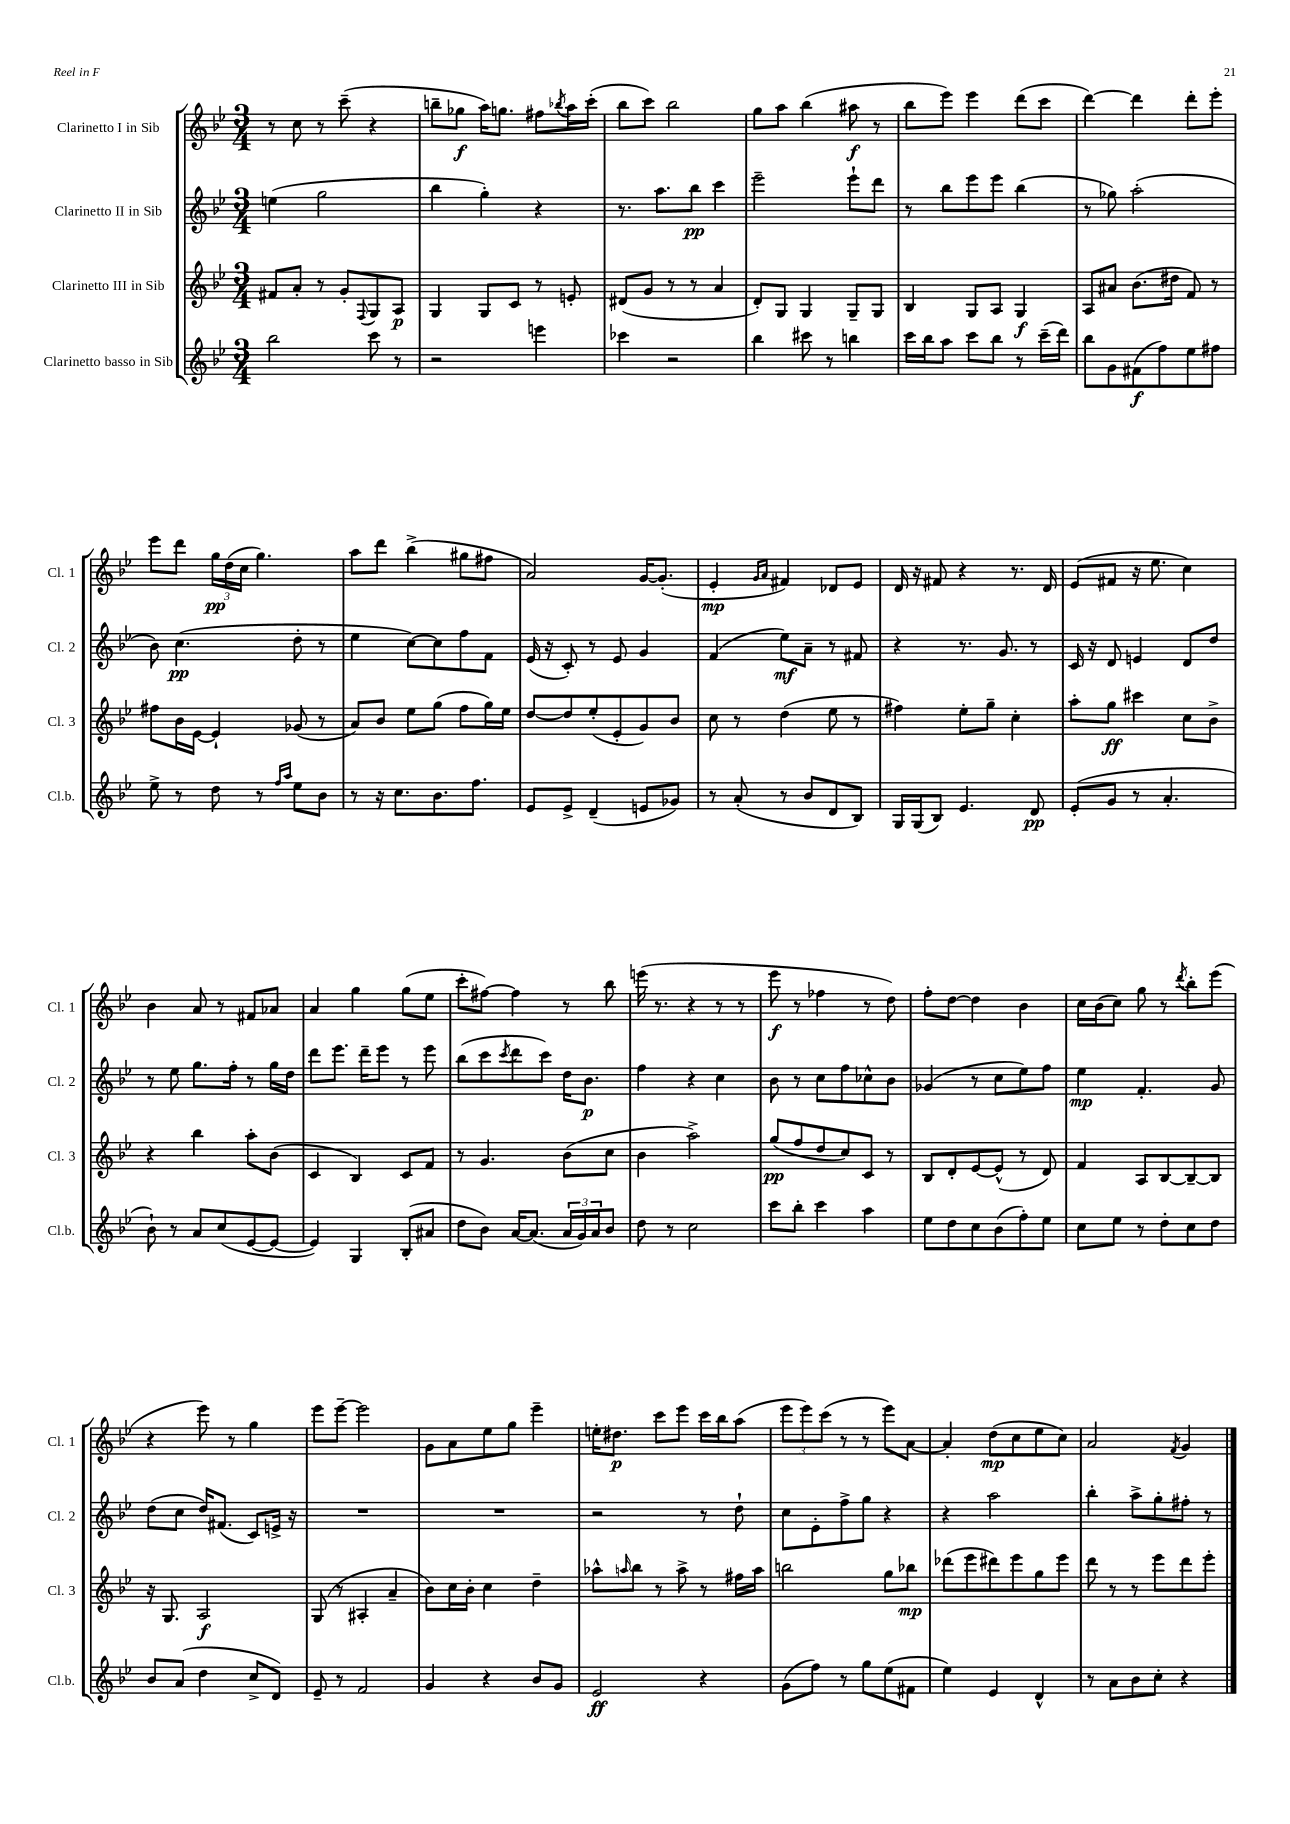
<<
\new StaffGroup <<
\new Staff = "s0" \with { instrumentName = "Clarinetto I in Sib" shortInstrumentName = "Cl. 1" } {
    \clef treble \key bes \major \numericTimeSignature \time 3/4
    r8 c''8 r8 c'''8--( r4 |
    b''8-- ges''8\f a''16) g''8. fis''8 \acciaccatura { bes''8 } a''16 c'''16-.( |
    bes''8 c'''8) bes''2 |
    g''8 a''8 bes''4( ais''8\f r8 |
    bes''8 ees'''8) ees'''4 d'''8( c'''8 |
    d'''4~) d'''4 d'''8-. ees'''8-. |
    ees'''8 d'''8 \tuplet 3/2 { g''16\pp d''16( c''16 } g''4.) |
    a''8 d'''8 bes''4->( gis''8 fis''8 |
    a'2) g'16~ g'8.-.( |
    ees'4-.\mp \grace { g'16 a'16 } fis'4) des'8 ees'8 |
    d'16 r16 fis'8 r4 r8. d'16 |
    ees'8( fis'8 r16 ees''8. c''4) |
    bes'4 a'8 r8 fis'8 aes'8 |
    a'4 g''4 g''8( ees''8 |
    c'''8-. fis''8~) fis''4 r8 bes''8 |
    e'''16( r8. r4 r8 r8 |
    ees'''8\f r8 fes''4 r8 d''8) |
    f''8-. d''8~ d''4 bes'4 |
    c''16 bes'16( c''8) g''8 r8 \acciaccatura { d'''8 } bes''8-. ees'''8( |
    r4 ees'''8) r8 g''4 |
    ees'''8 ees'''8~-- ees'''2 |
    g'8 a'8 ees''8 g''8 ees'''4-- |
    e''16-. dis''8.\p c'''8 ees'''8 c'''16 bes''16 a''8( |
    \tuplet 3/2 { ees'''8 ees'''8) c'''8( } r8 r8 ees'''8) a'8~ |
    a'4-. d''8\mp( c''8 ees''8 c''8) |
    a'2 \acciaccatura { f'8 } g'4 \bar "|." |
}
\new Staff = "s1" \with { instrumentName = "Clarinetto II in Sib" shortInstrumentName = "Cl. 2" } {
    \clef treble \key bes \major \numericTimeSignature \time 3/4
    e''4( g''2 |
    bes''4 g''4-.) r4 |
    r8. a''8. bes''8\pp c'''4 |
    ees'''2-- ees'''8-! d'''8 |
    r8 bes''8 ees'''8 ees'''8 bes''4( |
    r8 ges''8) a''2-.( |
    bes'8) c''4.\pp( d''8-. r8 |
    ees''4 c''8~) c''8 f''8 f'8 |
    ees'16( r16 c'8-.) r8 ees'8 g'4 |
    f'4( ees''8\mf) a'8-- r8 fis'8 |
    r4 r8. g'8. r8 |
    c'16 r16 d'8 e'4 d'8 d''8 |
    r8 ees''8 g''8. f''16-. r8 g''16 d''16 |
    d'''8 ees'''8. d'''16-- ees'''8 r8 ees'''8 |
    bes''8( c'''8 \acciaccatura { c'''8 } d'''8 c'''8) d''16 bes'8.\p |
    f''4 r4 c''4 |
    bes'8 r8 c''8 f''8 ces''8-^ bes'8 |
    ges'4( r8 c''8 ees''8) f''8 |
    ees''4\mp f'4.-. g'8 |
    d''8( c''8 d''16) fis'8.( c'8) e'16-> r16 |
    R2. |
    R2. |
    r2 r8 d''8-! |
    c''8 ees'8-. f''8-> g''8 r4 |
    r4 a''2 |
    bes''4-. a''8-> g''8-. fis''8-. r8 \bar "|." |
}
\new Staff = "s2" \with { instrumentName = "Clarinetto III in Sib" shortInstrumentName = "Cl. 3" } {
    \clef treble \key bes \major \numericTimeSignature \time 3/4
    fis'8 a'8-. r8 g'8-. \appoggiatura { f8 } g8 a8\p |
    g4 g8 c'8 r8 e'8-. |
    dis'8( g'8 r8 r8 a'4 |
    d'8-.) g8 g4 g8-- g8 |
    bes4 g8 a8 g4\f |
    a8 ais'8 bes'8.( dis''16 f'8) r8 |
    fis''8 bes'16 ees'16~ ees'4-! ges'8( r8 |
    a'8) bes'8 ees''8 g''8( f''8 g''16) ees''16 |
    d''8~ d''8 ees''8-.( ees'8-. g'8) bes'8 |
    c''8 r8 d''4( ees''8 r8 |
    fis''4) ees''8-. g''8-- c''4-. |
    a''8-. g''8\ff cis'''4 c''8 bes'8-> |
    r4 bes''4 a''8-. bes'8( |
    c'4 bes4) c'8 f'8 |
    r8 g'4. bes'8( c''8 |
    bes'4 a''2->) |
    g''8\pp( f''8 d''8 c''8) c'8 r8 |
    bes8 d'8-. ees'8~ ees'8-^( r8 d'8) |
    f'4 a8 bes8~ bes8~-- bes8 |
    r16 g8. a2\f |
    g8( r8 ais4-. a'4-- |
    bes'8) c''16 bes'16-. c''4 d''4-- |
    aes''8-^ \grace { a''16 } bes''8 r8 a''8-> r8 fis''16 a''16 |
    b''2 g''8 bes''8\mp |
    des'''8( ees'''8 dis'''8) ees'''8 g''8 ees'''8 |
    d'''8 r8 r8 ees'''8 d'''8 ees'''8-. \bar "|." |
}
\new Staff = "s3" \with { instrumentName = "Clarinetto basso in Sib" shortInstrumentName = "Cl.b." } {
    \clef treble \key bes \major \numericTimeSignature \time 3/4
    bes''2 c'''8 r8 |
    r2 e'''4 |
    ces'''4 r2 |
    bes''4 cis'''8 r8 b''4 |
    c'''16 bes''16 a''8 c'''8 bes''8 r8 c'''16--( d'''16) |
    bes''8 g'8 fis'8\f( f''8) ees''8 fis''8 |
    ees''8-> r8 d''8 r8 \grace { f''16 a''16 } ees''8 bes'8 |
    r8 r16 c''8. bes'8. f''8. |
    ees'8 ees'8-> d'4--( e'8 ges'8) |
    r8 a'8-.( r8 bes'8 d'8 bes8) |
    g16 g16( bes8) ees'4. d'8\pp |
    ees'8-.( g'8 r8 a'4.-. |
    bes'8-!) r8 a'8 c''8( ees'8~ ees'8~ |
    ees'4) g4 bes8-.( ais'8 |
    d''8 bes'8) a'16~ a'8.( \tuplet 3/2 { a'16 g'16) a'16 } bes'8 |
    d''8 r8 c''2 |
    c'''8 bes''8-. c'''4 a''4 |
    ees''8 d''8 c''8 bes'8( f''8-.) ees''8 |
    c''8 ees''8 r8 d''8-. c''8 d''8 |
    bes'8 a'8( d''4 c''8-> d'8) |
    ees'8-- r8 f'2 |
    g'4 r4 bes'8 g'8 |
    ees'2\ff r4 |
    g'8( f''8) r8 g''8 ees''8( fis'8 |
    ees''4) ees'4 d'4-^ |
    r8 a'8 bes'8 c''8-. r4 \bar "|." |
}
>>
>>
\layout { \context { \Score \remove "Bar_number_engraver" } }
